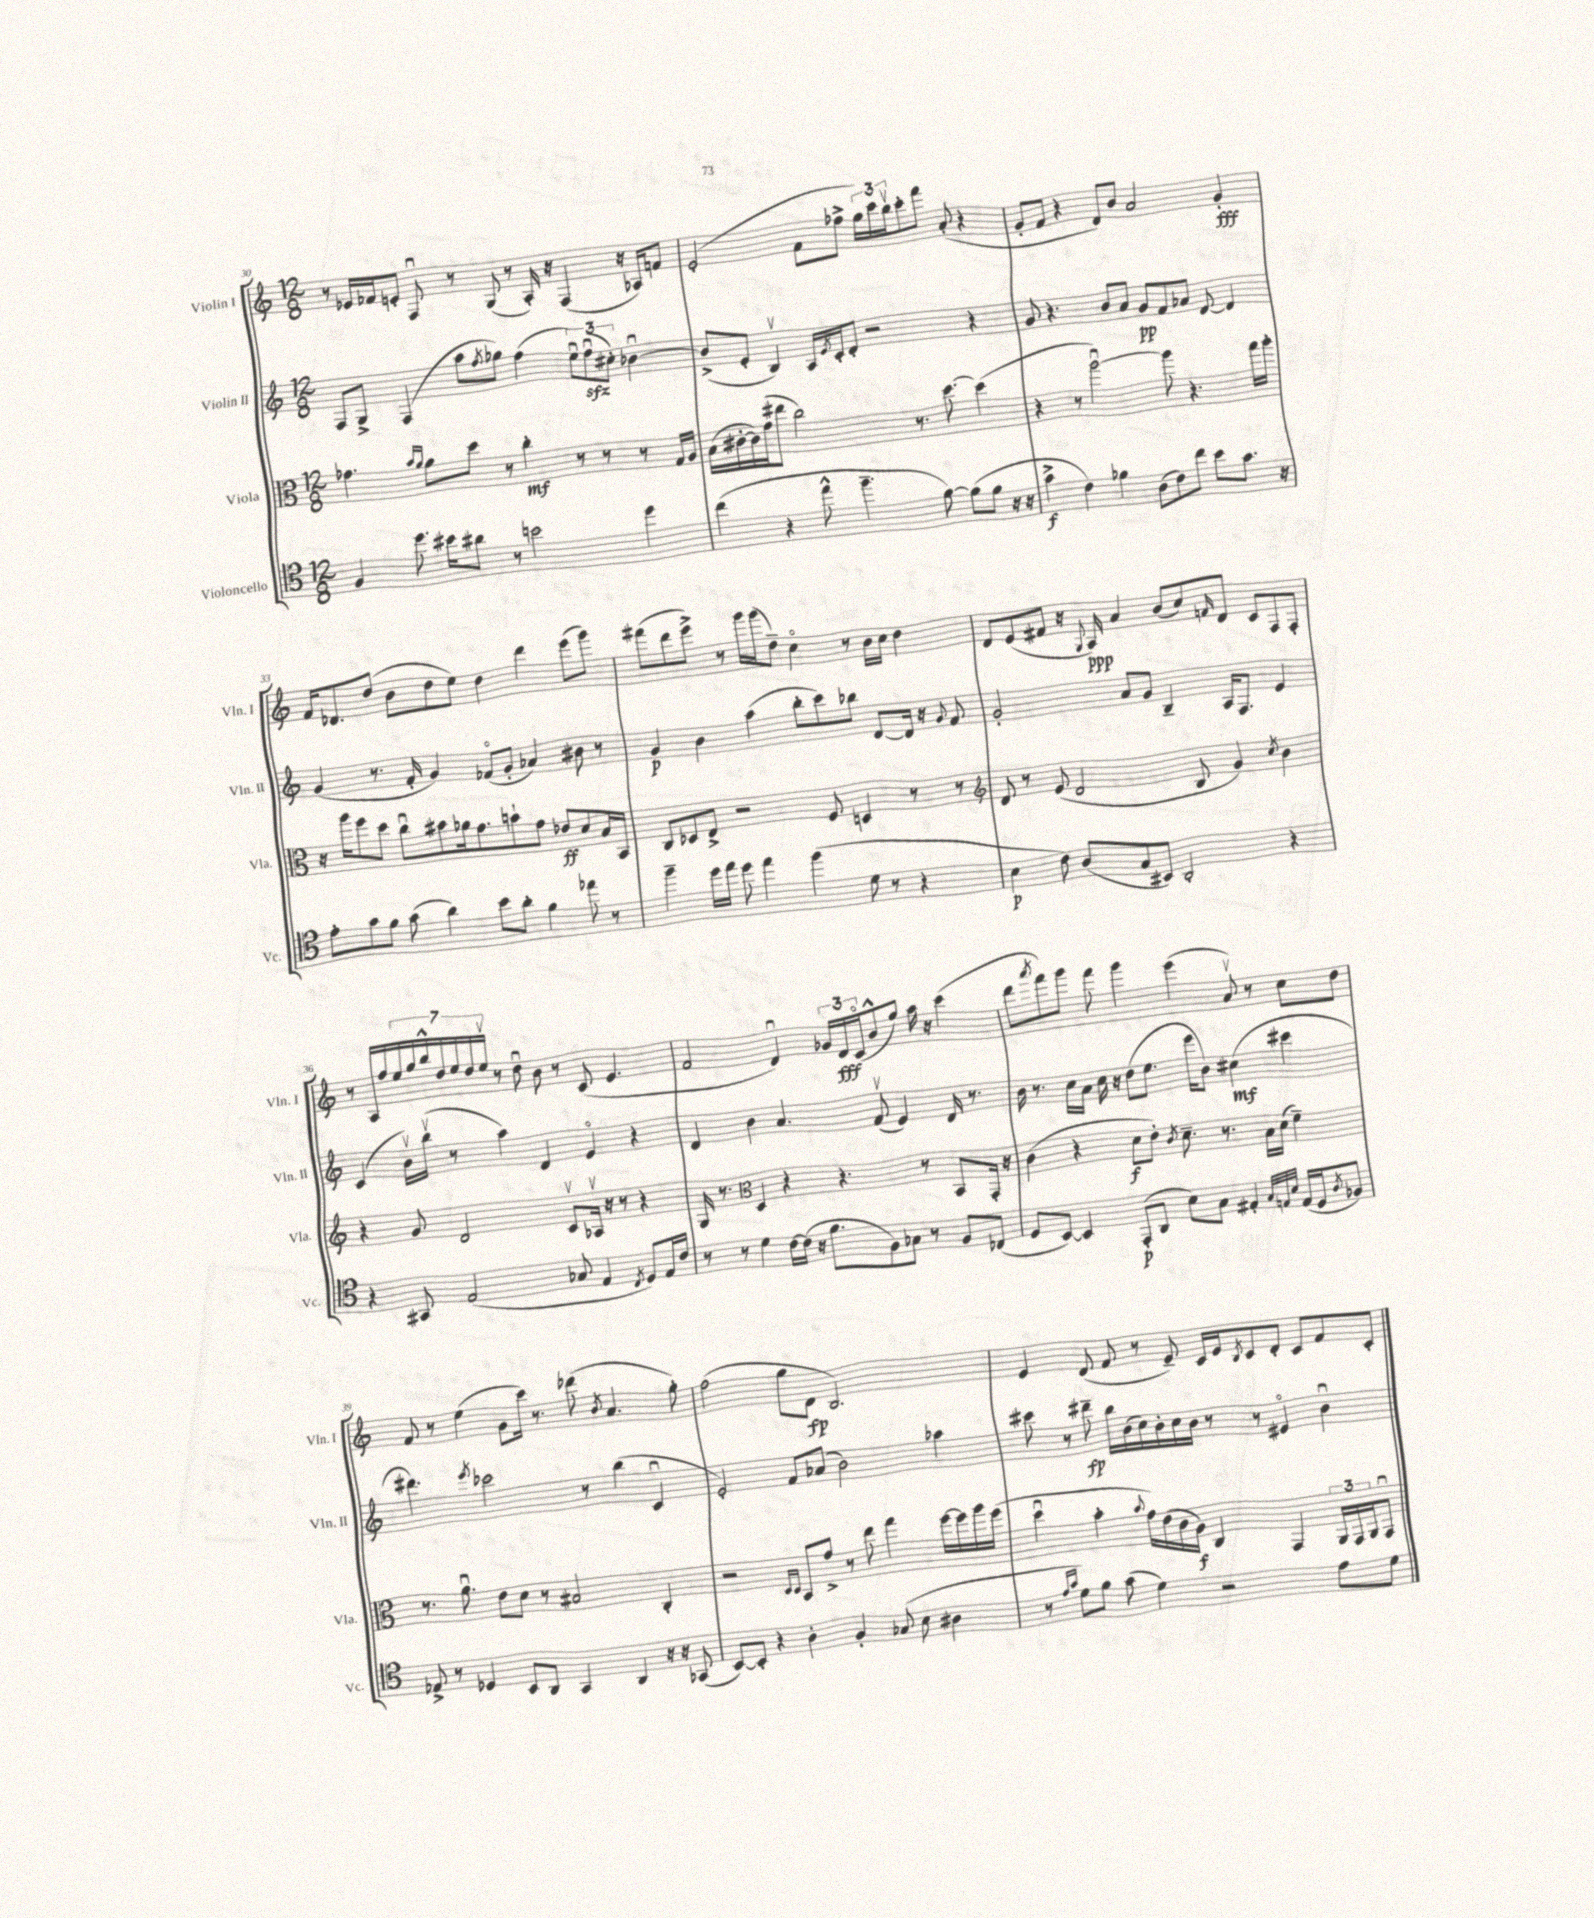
<<
\new StaffGroup <<
\new Staff = "s0" \with { instrumentName = "Violin I" shortInstrumentName = "Vln. I" } {
    \clef treble \key c \major \numericTimeSignature \time 12/8
    r8 ees'16 fes'16 e'8-. f8\downbow r8 g8( r8 a16-.) r16 f4( r16 aes16) f'8 |
    e'2-.( f'8 fes''8-> \tuplet 3/2 { g''16) c'''16 b''16\upbow } c'''8-. f'''8 a'8-.( r4 |
    g'8-. f'8 r4 d'8) b'8 a'2 g'4-.\fff |
    f'16 des'8. d''8( b'8 d''8 e''8) d''4 d'''4 e'''8( g'''8) |
    fis'''8( d'''8 e'''8->) r8 g'''16 g'''16( d''8--) c''4\flageolet r8 b'16 c''16 d''4 |
    d'8 e'8( fis'8 r16 \appoggiatura { g8 } a16\ppp) a'4 b'8( c''8) \grace { f'16 } d'8 c'8 f8 f8-. |
    r8 a16 f''16 \tuplet 7/4 { e''16 g''16 b''16-^ d''16 e''16 d''16 e''16\upbow } r8 d''8\downbow b'8 r8 c'8( e'4. |
    f'2 d'4\downbow) \tuplet 3/2 { ges'16 d'16\fff c'16\flageolet( } b'8-^ g''8) a''16 r16 c'''4( |
    d'''8 \acciaccatura { a'''8 } f'''8) g'''8 f'''8 g'''4 e'''4( a'8\upbow) r8 c''8 d''8 |
    f'8 r8 e''4( g'8 c'''16) r8. des'''8( \acciaccatura { b'8 } a'4. g''8-.) |
    f''2( g''8 d'8\fp b2.) |
    e'4 d'8( f'8 r8 e'8--) c'16 e'16 \acciaccatura { b8 } c'8 d'8-. c'8 f'8 c'8-. \bar "|." |
}
\new Staff = "s1" \with { instrumentName = "Violin II" shortInstrumentName = "Vln. II" } {
    \clef treble \key c \major \numericTimeSignature \time 12/8
    f8 g8-> f4( a''8 \acciaccatura { f''8 } ges''8) f''4( \tuplet 3/2 { e''8\downbow) f''8\downbow\sfz( cis''8-.) } bes'4~\downbow |
    bes'8->( e'8-. b4\upbow) a16 \acciaccatura { e'8 } c'16-. d'8-. r2 r4 |
    g'8 r4. b'8 a'8 g'8\pp f'8 aes'8 d'8~ d'4 |
    g'4( r8. f'16-. g'4) fes'8\flageolet( g'8-. aes'4) bis'8 r8 |
    g'4\p b'4 a''4( b''8-. c'''8) bes''8 d'8~ d'16 r16 \appoggiatura { g'8 } f'8 |
    g'2-. a'8 g'8 b4-- a16 f8. e'4 |
    c'4( b'16\upbow) b''16\upbow( r8 a''4) d'4 e'4\flageolet r4 |
    d'4 b'4 a'4. f'8\upbow( e'4) d'16 r8. |
    b'16 r8. c''16 a'16 c''16 r16 d''8( e''8. e'''16 b'8) cis''4\mf( cis'''4 |
    dis'''4.) \acciaccatura { e'''8 } ces'''2 r8 b''4( c'4\downbow |
    e'2-.) f'8 aes'8( b'2) aes''4 |
    cis'''8 r8 dis'''8--\fp b''16 b'16( c''16) b'16-. c''16 b'16 r8 r8 eis'4\flageolet b'4\downbow \bar "|." |
}
\new Staff = "s2" \with { instrumentName = "Viola" shortInstrumentName = "Vla." } {
    \clef alto \key c \major \numericTimeSignature \time 12/8
    ges'4. \grace { b'16 a'16 } a'8 d''8 r8 c''4-.\mf r8 r8 r8 g16 a16 |
    b16( cis'16~-. cis'16) g'16( eis''8 c''2) r8. d''8.~ d''4( |
    r4 r8 a''2~\downbow) a''8 r4. g''16 a''16-. |
    r16 a''16 f''8 d''8 c''8\downbow bis'8 aes'16 g'8. b'8-! g'8 ees'8\ff d'8 b16 b,16 |
    c8 des8 e8-> r2 f8 d4 r8 r8 |
    \clef treble d'8 r8 e'8( d'2 b8 g'4) \acciaccatura { c''8 } b'4 |
    r4 g'8 d'2 c'8\upbow aes16\upbow r16 r8 r4 |
    g16 r8. \clef alto d4 r4 r4. r8 b,8 g,16-. r16 |
    c'4( r4 d'8\f e'8-.) \acciaccatura { c'8 } d'8.-- r8. b16 d'16( f'4--) |
    r8. a'8.\downbow e'8 d'8 r8 bis2 c4-. |
    r2 \grace { d16 d16 } b,8 g'8-> r8 e''8 g''4 f''16~ f''16 a''16 f''16( |
    d''4\downbow b'4-. \appoggiatura { b'8 } g'16) e'16( c'16 a16\f) c4 g,4 \tuplet 3/2 { a,16 g,16 a,16 } g,8\downbow \bar "|." |
}
\new Staff = "s3" \with { instrumentName = "Violoncello" shortInstrumentName = "Vc." } {
    \clef tenor \key c \major \numericTimeSignature \time 12/8
    f4 d''8. bis'16 ais'8 r8 b'2 d''4 |
    c''4( r4 e''8-^ f''4.-- f'8~) f'8( f'8 r16 r16 |
    g'4->\f c'4) fes'4 a8( c'8) c''8 b'8 g'8. r16 |
    e'8-. g'8 f'8 g'8( a'4) b'8 a'8-. f'4 ees''8 r8 |
    f''4-- d''16 e''16 d''8 e''4 f''4( d'8 r8 r4 |
    b4\p c'8) a8( g8 bis,8) a,2-. r4 |
    r4 gis,8 e2( ges8 e4 \acciaccatura { c8 } d8) e16 c'16 |
    r8 r8 d'4 c'16~ c'16( r16 f'8. f8) ges8 r8 f8 ces8( |
    d8 b,8~) b,4 e,8-.\p( a,8 b8) g8 eis4-. \grace { g32 e32 b32 } e16( d16 \acciaccatura { a8 } fes8) |
    ees8-> r8 des4 b,8 a,8 g,4 a,4 r16 r16 ges,8( |
    b,8~) b,8-. r4 a4-. f4-. ges8( b8 ais4 |
    r8 \grace { e'16 g'16 } d'8) f'8 g'8( d'4) r2 e'8 d'8 \bar "|." |
}
>>
>>
\layout { \context { \Score currentBarNumber = #30 } }
